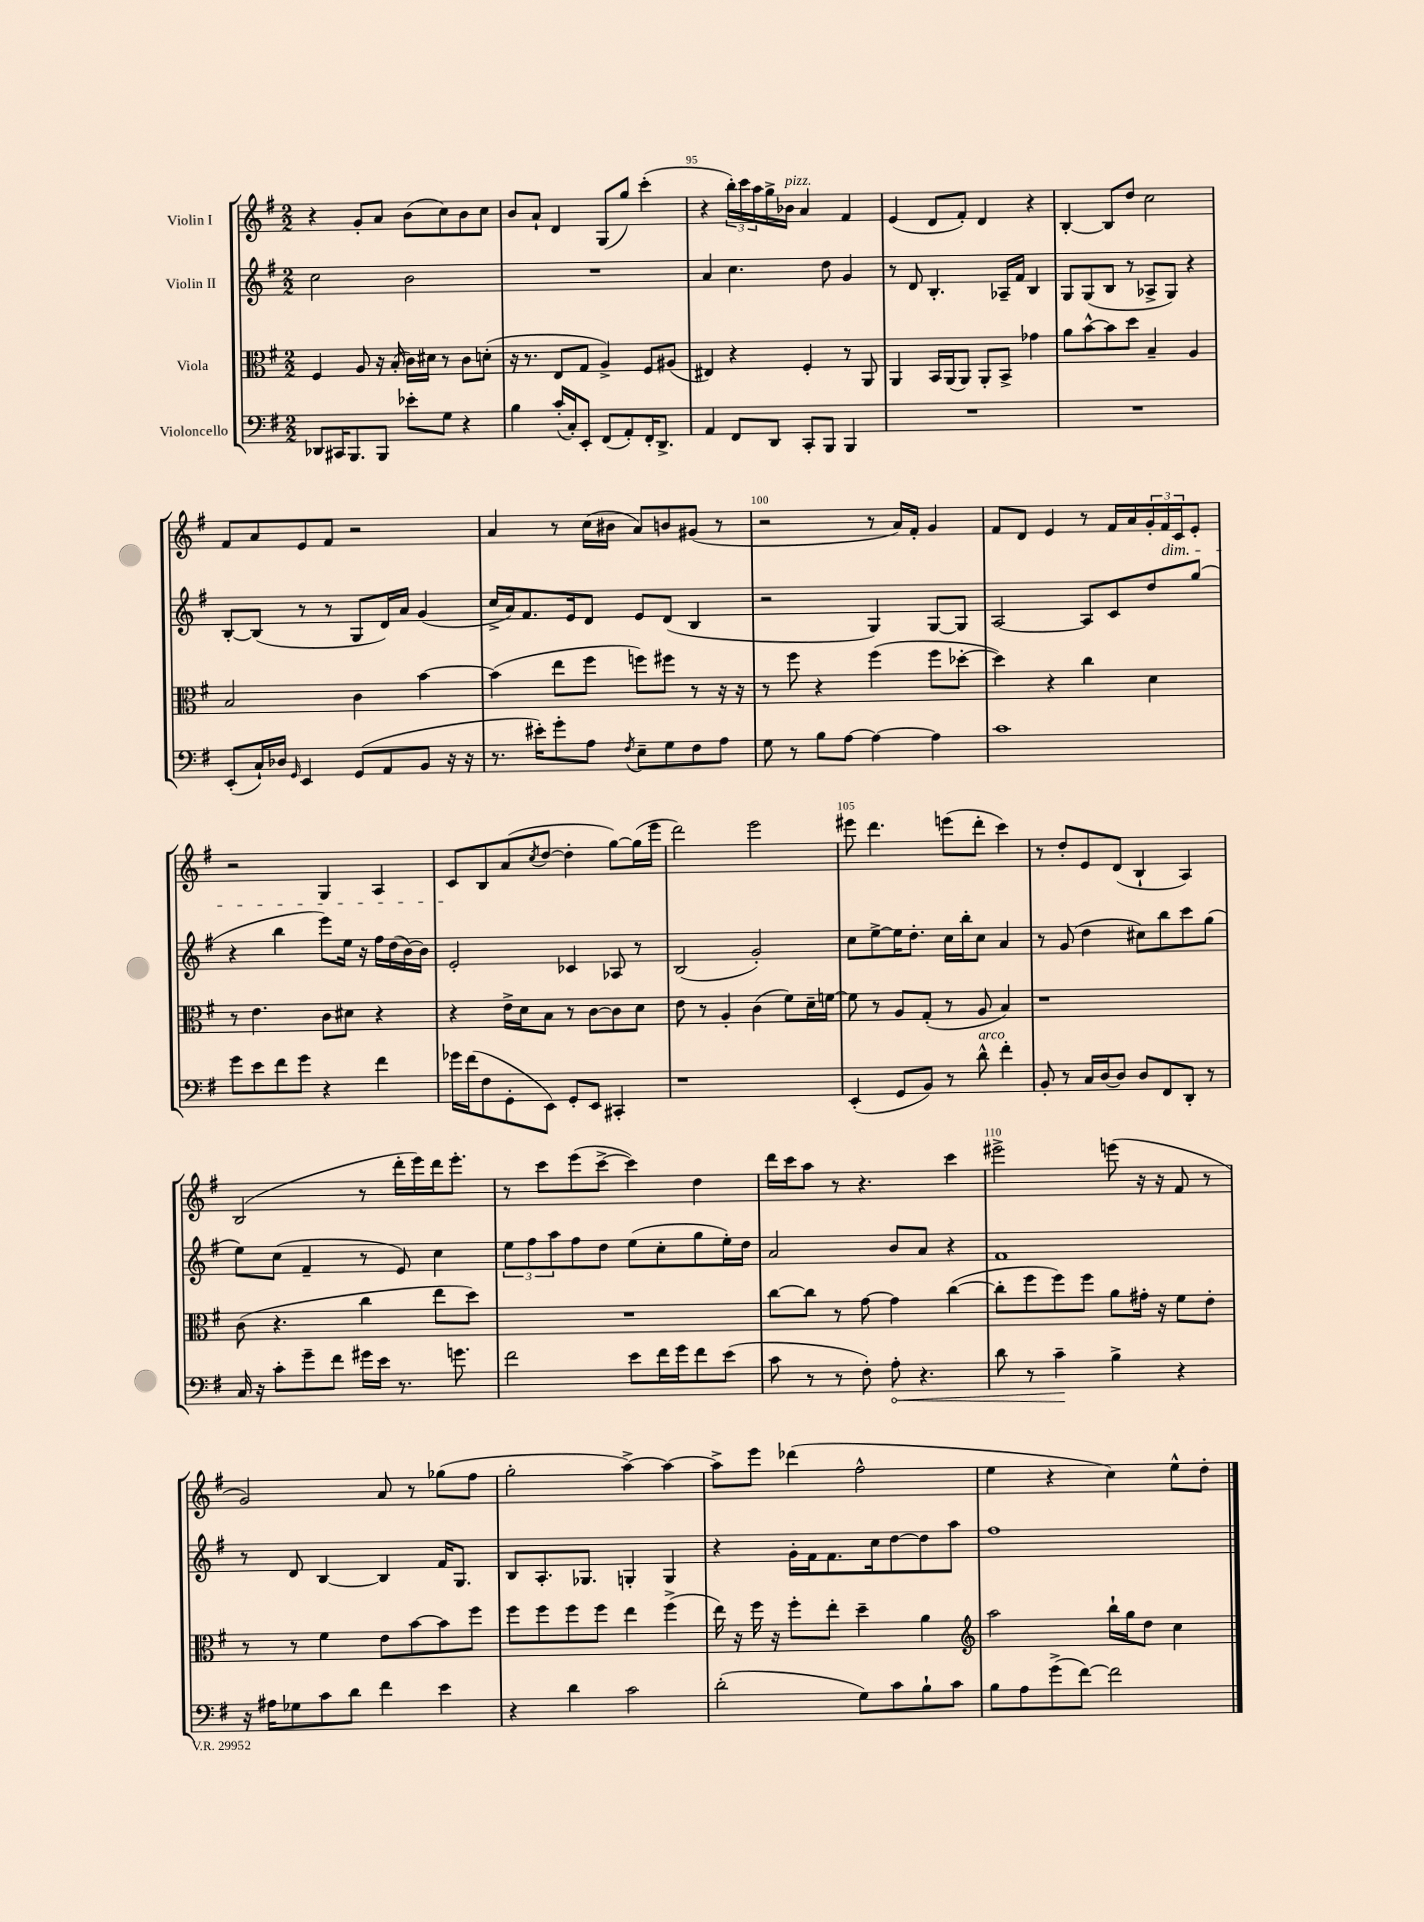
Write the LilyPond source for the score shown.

<<
\new StaffGroup <<
\new Staff = "s0" \with { instrumentName = "Violin I" } {
    \clef treble \key g \major \numericTimeSignature \time 2/2
    r4 g'8-. a'8 b'8( c''8) b'8 c''8 |
    b'8 a'8-! d'4 g8( g''8) c'''4-.( |
    r4 \tuplet 3/2 { b''16-.) c'''16 a''16 } g''16-> bes'16^\markup { \italic "pizz." } a'4 fis'4 |
    e'4( d'8 fis'8-.) d'4 r4 |
    b4~-. b8 d''8 c''2 |
    fis'8 a'8 e'8 fis'8 r2 |
    a'4 r8 c''16( bis'16 a'8) b'8 gis'8( r8 |
    r2 r8 a'16) fis'16-. g'4 |
    fis'8 d'8 e'4 r8 fis'16 a'16 \tuplet 3/2 { g'16-. fis'16\dim c'16 } e'8-. |
    r2 g4 a4 |
    c'8\! b8 a'8( \acciaccatura { c''8 } d''8~ d''4-. g''8~) g''16( e'''16 |
    d'''2) e'''2 |
    eis'''8 d'''4. e'''8( d'''8-. c'''4) |
    r8 d''8-. e'8 d'8( b4-! a4) |
    b2( r8 d'''16-. e'''16) d'''16 e'''8.-. |
    r8 c'''8 e'''8( c'''8~-> c'''4) d''4 |
    d'''16 c'''16 a''8 r8 r4. c'''4 |
    eis'''2-> e'''8( r16 r16 fis'8 r8 |
    g'2) a'8 r8 ges''8( fis''8 |
    g''2-. a''4~->) a''4~ |
    a''8-> e'''8 des'''4( fis''2-^ |
    e''4 r4 c''4) e''8-^ d''8-. \bar "|." |
}
\new Staff = "s1" \with { instrumentName = "Violin II" } {
    \clef treble \key g \major \numericTimeSignature \time 2/2
    c''2 b'2 |
    R1 |
    a'4 c''4. d''8 g'4 |
    r8 d'8 b4.-. aes16-- fis'16 b4 |
    g8 g8( b8 r8 aes8-> g8) r4 |
    b8~-. b8( r8 r8 g8 d'16) a'16 g'4( |
    c''16-> a'16) fis'8. e'16 d'8 e'8 d'8( b4 |
    r2 g4) g8~ g8 |
    a2~ a8 c'8 d''8 g''8( |
    r4 b''4 e'''8) e''16 r16 fis''16 d''16( b'16~) b'16 |
    e'2-. ces'4 aes8 r8 |
    b2( g'2-.) |
    c''8 e''8~-> e''16 d''8.-. c''16 b''16-. c''8 a'4 |
    r8 g'8( d''4 cis''8) b''8 c'''8 g''8( |
    e''8) c''8( fis'4-- r8 e'8) c''4 |
    \tuplet 3/2 { e''8 fis''8 a''8 } fis''8 d''8 e''8( c''8-. g''8 e''16-.) d''16 |
    a'2 b'8 a'8 r4 |
    fis'1 |
    r8 d'8 b4~ b4 fis'16 g8. |
    b8 a8.-. ges8. g4-. g4 |
    r4 g'16-. fis'16 fis'8. c''16 d''8~ d''8 a''8 |
    fis''1 \bar "|." |
}
\new Staff = "s2" \with { instrumentName = "Viola" } {
    \clef alto \key g \major \numericTimeSignature \time 2/2
    fis4 a8 r16 b16-.( c'16) dis'16 r8 c'8 d'8-.( |
    r16 r8. e8 g8 a4->) fis8 ais8( |
    eis4) r4 fis4-. r8 a,8 |
    a,4 b,16 a,16( a,8) a,8-. b,8-> ges'4 |
    a'8 b'8~-^ b'8 d''8 b4-- a4 |
    b2 c'4 b'4~ |
    b'4( e''8 fis''8 f''8) fis''8 r8 r16 r16 |
    r8 fis''8 r4 fis''4( fis''8 des''8~-. |
    des''4) r4 c''4 d'4 |
    r8 e'4. c'8 dis'8 r4 |
    r4 e'16-> d'16 b8 r8 c'8~ c'8 d'8 |
    e'8 r8 a4-. c'4( fis'8) d'16-- f'16~ |
    f'8 r8 a8 g8-.( r8 a8 b4) |
    r1 |
    c'8( r4. c''4 e''8 d''8) |
    R1 |
    c''8~ c''8 r8 g'8~ g'4 c''4~( |
    c''8-. fis''8 fis''8) fis''8 a'8 gis'16-. r16 fis'8 e'8-. |
    r8 r8 fis'4 e'8 b'8~ b'8 fis''8 |
    fis''8 fis''8 fis''8 fis''8 e''4 fis''4->( |
    e''16) r16 fis''16 r16 fis''8-. e''8-. d''4-- a'4 |
    \clef treble a''2 b''16-! g''16 d''8 c''4 \bar "|." |
}
\new Staff = "s3" \with { instrumentName = "Violoncello" } {
    \clef bass \key g \major \numericTimeSignature \time 2/2
    des,8 cis,16 b,,8. b,,8 ees'8-. g8 r4 |
    b4 c'16-.( c16-.) e,8-. fis,8( a,8-.) fis,16-. d,8.-> |
    a,4 fis,8 d,8 c,8-. b,,8 b,,4 |
    R1 |
    R1 |
    e,8-.( c16-!) des16 \grace { g,16 } e,4 g,8( a,8 b,8 r16 r16 |
    r8. eis'16-.) g'8-. a8 \acciaccatura { fis8 } e8-- g8 fis8 a8 |
    g8 r8 b8 a8~ a4~ a4 |
    c'1 |
    g'8 e'8 fis'8 g'8 r4 fis'4 |
    ges'16 fis'16( fis8 g,8-. e,8) g,8-. e,8 cis,4-. |
    r1 |
    e,4-.( g,8 b,8) r8 d'8-^^\markup { \italic "arco" } fis'4-. |
    b,8-. r8 c16 d16~ d8 d8 fis,8 d,8-. r8 |
    c16 r16 c'8-. g'8-- fis'8 gis'16 e'16 r8. g'8. |
    fis'2 e'8 fis'16 g'16 fis'8 e'8( |
    c'8 r8 r8 fis8-.) \once \override Hairpin.circled-tip = ##t a8-.\< r4. |
    d'8 r8 c'4--\! b4-> r4 |
    r16 ais16 ges8 c'8 d'8 fis'4 e'4 |
    r4 d'4 c'2 |
    d'2-.( g8) c'8 b8-! c'8 |
    b8 a8 g'8->( fis'8~) fis'2 \bar "|." |
}
>>
>>
\layout { \context { \Score currentBarNumber = #93 \override BarNumber.break-visibility = ##(#f #t #t) barNumberVisibility = #(every-nth-bar-number-visible 5) } }
